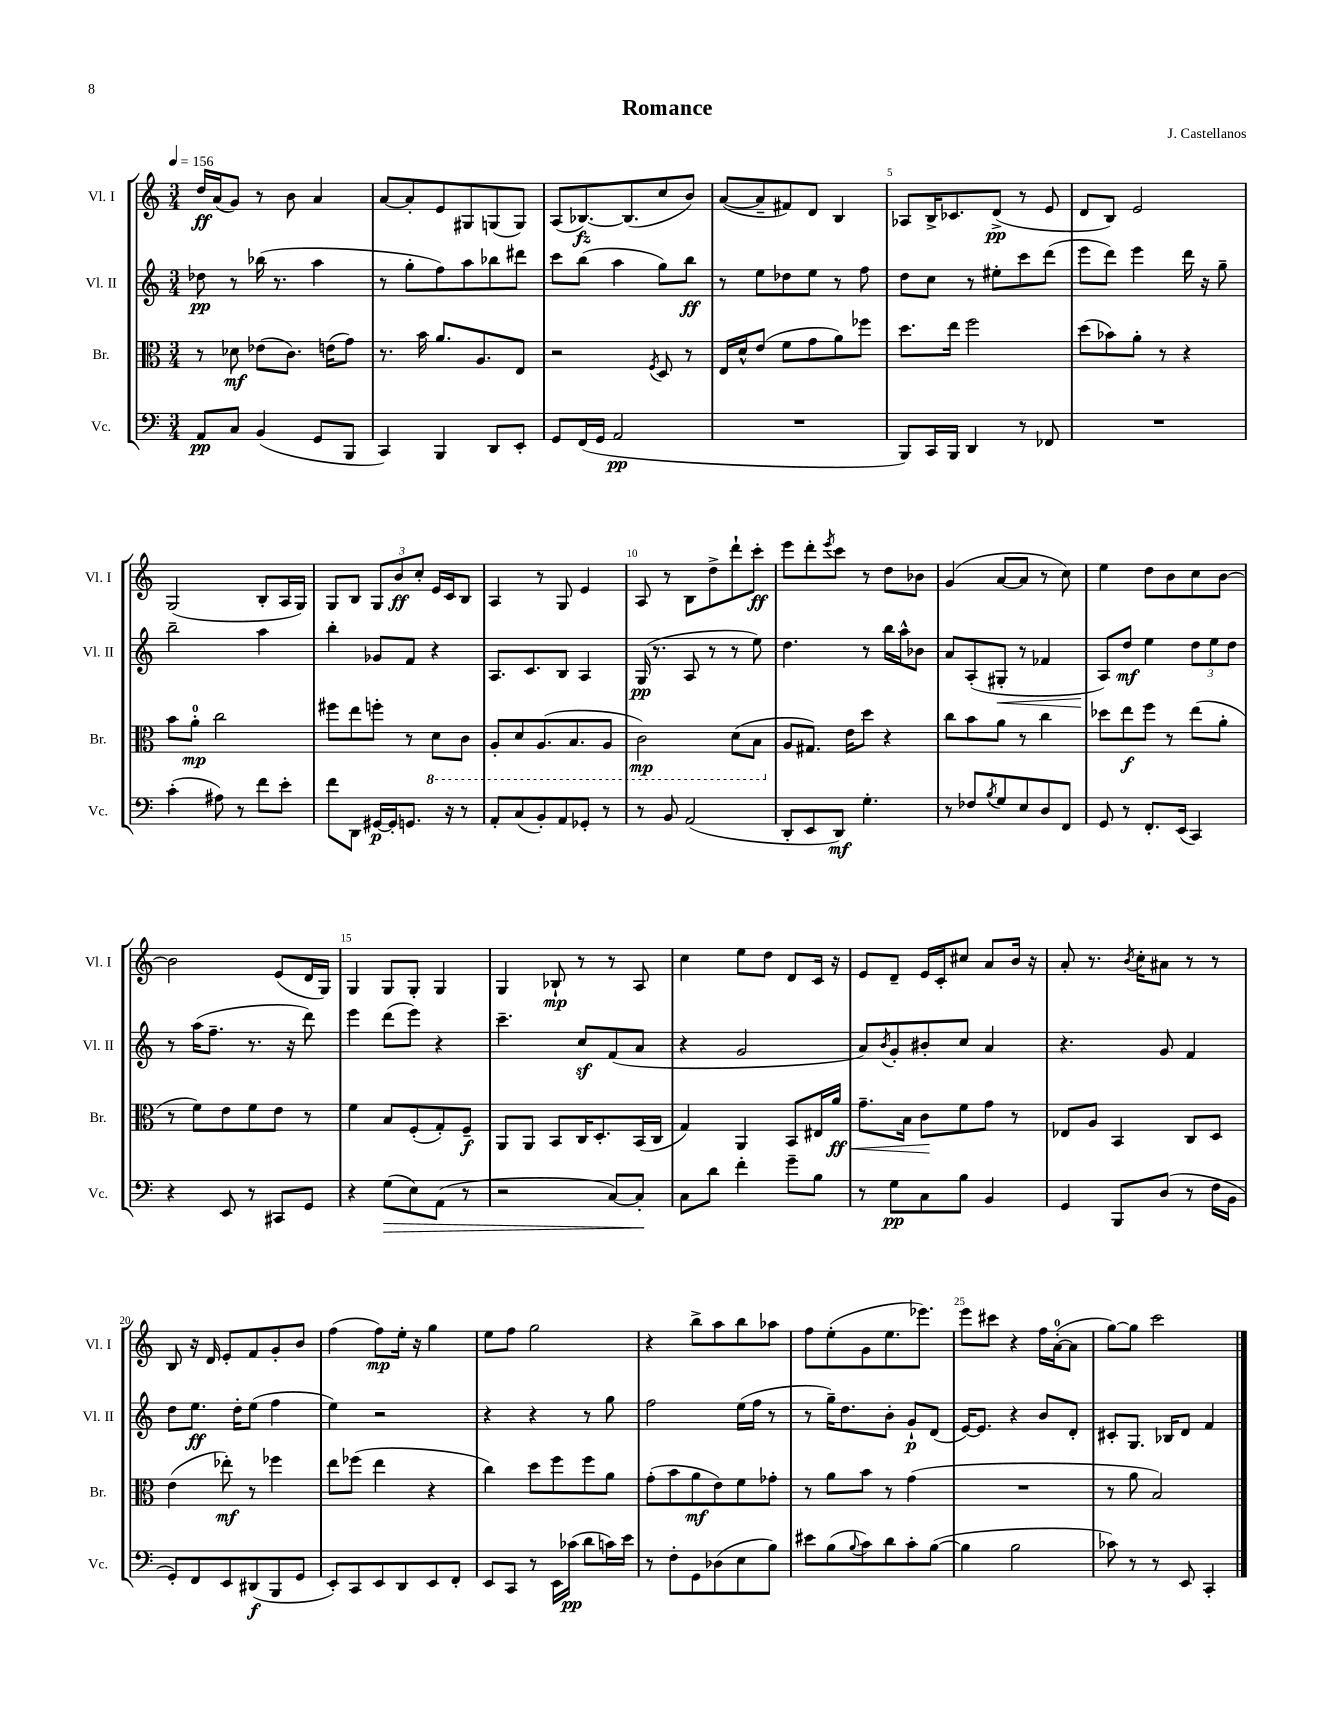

**kern	**kern	**kern	**kern
*staff4	*staff3	*staff2	*staff1
*clefF4	*clefC3	*clefG2	*clefG2
*k[]	*k[]	*k[]	*k[]
*M3/4	*M3/4	*M3/4	*M3/4
*MM156	*MM156	*MM156	*MM156
8AA	8r	8dd-	16dd
.	.	.	(16a
8C	8d-	8r	8g)
(4BB	(8e-	(16bb-	8r
.	.	8.r	.
.	8.c)	.	8b
8GG	.	4aa	4a
.	(16e	.	.
8BBB	8g)	.	.
=	=	=	=
4CC)	8.r	8r	[8a
.	.	8gg'	8a']
.	16b	.	.
4BBB	8.a	8ff)	8e
.	.	8aa	8G#
.	8.A	.	.
8DD	.	8bb-	(8G
8EE'	8E	8ddd#	8G)
=	=	=	=
8GG	2r	8ccc	(8A
(16FF	.	(8bb	[8.B-)
16GG	.	.	.
2AA	.	4aa	.
.	.	.	(8.B-]
.	8qF	.	.
.	8D	8gg)	8cc
.	8r	8bb	8b)
=	=	=	=
2.r	16E	8r	([8a
.	16d^^	.	.
.	(8e	8ee	8a~]
.	8f	8dd-	8f#)
.	8g	8ee	8d
.	8a)	8r	4B
.	8ff-	8ff	.
=	=	=	=
8BBB)	8.dd	8dd	8A-
16CC	.	8cc	16B^
16BBB	16ee	.	8.c-
4DD	2ff	8r	.
.	.	8ee#'	(8d^
8r	.	8ccc	8r
8FF-	.	(8ddd	8e
=	=	=	=
2.r	(8dd	8eee	8d
.	8b-)	8ddd)	8B)
.	8a'	4eee	2e
.	8r	.	.
.	4r	16ddd	.
.	.	16r	.
.	.	8gg~	.
=	=	=	=
(4c'	8b	2bb~	(2G
.	8a'	.	.
8A#)	2cc	.	.
8r	.	.	.
8f	.	4aa	8B'
8e'	.	.	16A
.	.	.	16G)
=	=	=	=
8f	8ff#	4bb'	8G
8DD	8ee	.	8B
[16GG#	8ff'	8g-	12G
16GG#']	.	.	.
.	.	.	12b
8.GG	8r	8f	.
.	.	.	12cc'
.	8D	4r	16e
16r	.	.	16c
8r	8C	.	8B
=	=	=	=
8AA'	8AA'	8.A	4A
(8C	8D	.	.
.	.	8.c	.
8BB')	(8.AA	.	8r
8AA	.	8B	8G
.	8.BB	.	.
8GG-'	.	4A	4e
8r	8AA	.	.
=	=	=	=
8r	2C)	(16G	8A
.	.	8.r	.
8BB	.	.	8r
(2AA	.	8A	8B
.	.	8r	8dd^
.	(8D	8r	8ddd`
.	8BB	8ee)	8ccc'
=	=	=	=
8DD'	8A	4.dd	8eee
8EE	8.G#)	.	8ddd'
.	.	.	8qeee
8DD)	.	.	8ccc
.	16e	.	.
4.G'	8dd	8r	8r
.	4r	16bb	8dd
.	.	16aa^^	.
.	.	8b-	8b-
=	=	=	=
8r	8cc	8a	(4g
8F-	8b	(8A'	.
8qB	.	.	.
8G	8a	8G#'	[8a
8E	8r	8r	8a]
8D	4cc	4f-	8r
8FF	.	.	8cc)
=	=	=	=
8GG	8dd-	8A)	4ee
8r	8ee	8dd	.
8.FF'	8ff	4ee	8dd
.	8r	.	8b
(16EE	.	.	.
4CC)	(8ee	12dd	8cc
.	.	12ee	.
.	8a'	.	[8b
.	.	12dd	.
=	=	=	=
4r	8r	8r	2b]
.	8f)	(16aa	.
.	.	8.ff~	.
8EE	8e	.	.
8r	8f	8.r	.
8CC#	8e	.	(8e
.	.	16r	.
8GG	8r	8ddd)	16d
.	.	.	16G)
=	=	=	=
4r	4f	4eee	4G
(8G	8B	(8ddd	8G
8E)	(8F'	8eee)	8G'
(8AA	8G')	4r	4G
8r	8F~	.	.
=	=	=	=
2r	8AA	4.ccc~	4G
.	8AA	.	.
.	8BB	.	8B-`
.	16C	8cc	8r
.	8.D'	.	.
[8C)	.	(8f	8r
8C']	(16BB	8a	8A
.	16C	.	.
=	=	=	=
8C	4G)	4r	4cc
8d	.	.	.
4f'	4AA	2g	8ee
.	.	.	8dd
8g~	8BB	.	8d
8B	16E#	.	16c
.	16a	.	16r
=	=	=	=
8r	8.g~	8a)	8e
.	.	8qb	.
8G	.	8g'	8d~
.	16B	.	.
8C	8c	8b#'	16e
.	.	.	16c'
8B	8f	8cc	8cc#
4BB	8g	4a	8a
.	8r	.	16b
.	.	.	16r
=	=	=	=
4GG	8E-	4.r	8a'
.	8A	.	8.r
8BBB	4BB	.	.
.	.	.	8qb
.	.	.	16cc'
(8D	.	8g	8a#
8r	8C	4f	8r
16F	8D	.	8r
16BB	.	.	.
=	=	=	=
8GG')	(4e	8dd	8B
8FF	.	8.ee	16r
.	.	.	16d
8EE	8ee-')	.	8e'
.	.	16dd'	.
(8DD#	8r	(8ee	8f
8BBB	4ff-	4ff	8g'
8GG	.	.	8b
=	=	=	=
8EE')	8ee	4ee)	(4ff
8CC	(8ff-	.	.
8EE	4ee	2r	8ff)
8DD	.	.	16ee'
.	.	.	16r
8EE	4r	.	4gg
8FF'	.	.	.
=	=	=	=
8EE	4cc)	4r	8ee
8CC	.	.	8ff
8r	8dd	4r	2gg
16EE	8ff	.	.
(16c-	.	.	.
8d	8ff	8r	.
16c)	8a	8gg	.
16e	.	.	.
=	=	=	=
8r	(8g'	2ff	4r
8F'	8b	.	.
8GG	8a	.	8bb^
(8D-	8e)	.	8aa
8E	8f	(16ee	8bb
.	.	16ff	.
8B)	8g-'	8r	8aa-
=	=	=	=
8e#	8r	8r	8ff
(8B	8a	16gg~)	(8ee'
.	.	8.dd	.
8qqB	.	.	.
8c)	8b	.	8g
8d	8r	8b'	8.ee
8c'	(4g	8g`	.
.	.	.	8.eee-)
([8B	.	(8d	.
=	=	=	=
4B]	2.r	[16e)	8eee
.	.	8.e]	.
.	.	.	8ccc#
2B	.	4r	4r
.	.	8b	16ff
.	.	.	([16a'
.	.	8d'	8a]
=	=	=	=
8c-)	8r	8c#'	[8gg)
8r	8a	8.G	8gg]
8r	2B)	.	2ccc
.	.	16B-	.
8EE	.	8d	.
4CC'	.	4f	.
==	==	==	==
*-	*-	*-	*-
